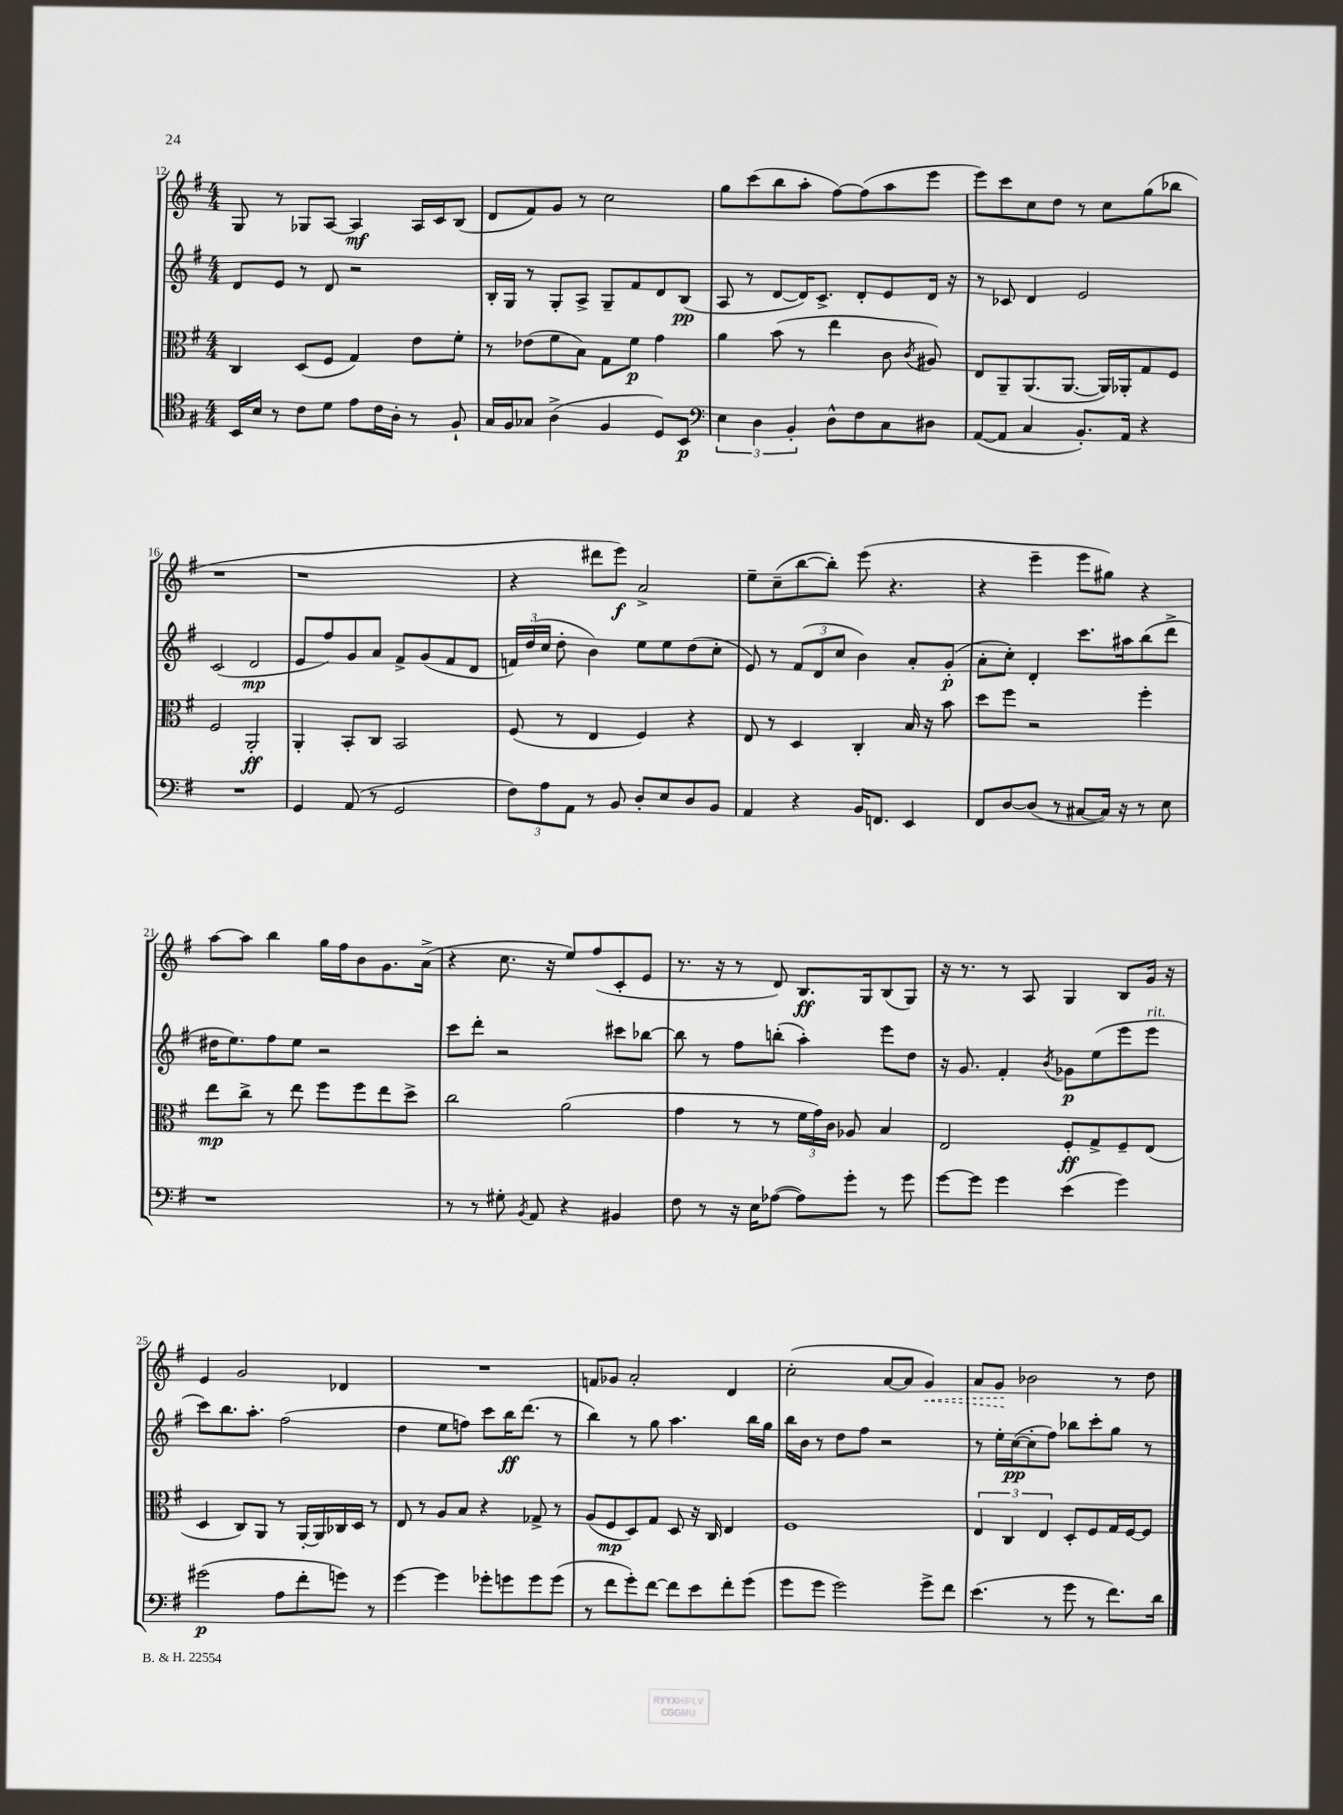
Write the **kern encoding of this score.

**kern	**kern	**kern	**kern
*staff4	*staff3	*staff2	*staff1
*clefC4	*clefC3	*clefG2	*clefG2
*k[f#]	*k[f#]	*k[f#]	*k[f#]
*M4/4	*M4/4	*M4/4	*M4/4
16BB	4C	8d	8G
16B	.	.	.
8r	.	8e	8r
8c	(8D	8r	8G-
8d	8F#	8d	[8A
8e	4G)	2r	4A]
16c	.	.	.
16A'	.	.	.
8r	8e	.	16A
.	.	.	16c
8F#`	8f#'	.	(8B
=	=	=	=
16G	8r	16B'	8d
16F#	.	16G	.
8G-	(8e-	8r	8f#)
(4A^	8f#	8G'	8g
.	8B)	8A^	8r
4F#	8G	8G~	2cc
.	8f#	8f#	.
8D)	4g	8d	.
8BB	.	(8B	.
=	=	=	=
*clefF4	*	*	*
6E	4a	8A	8gg
.	.	8r	(8ccc
6D	.	.	.
.	(8b	[8d	8bb
6BB'	.	.	.
.	8r	16d])	8aa'
.	.	8.c^	.
8D^^	4ee	.	[8ff#)
8F#	.	8d'	(8ff#]
8C	8c	8e	8aa
.	8qc	.	.
8D#	8A#)	16d	8eee
.	.	16r	.
=	=	=	=
([8AA	8E	8r	8eee)
8AA]	8AA~	8c-	8ccc
4C	(8.AA	4d	8cc
.	.	.	8dd
.	[8.AA	.	.
8.BB')	.	2e	8r
.	16AA])	.	8cc
16AA	16AA-'	.	.
4r	8G	.	(8gg
.	8F#	.	8bb-
=	=	=	=
1r	2F#	(2c	1r
.	2AA'	2d	.
=	=	=	=
4GG	4AA'	8e	1r
.	.	8ff#)	.
(8AA	8BB'	8g	.
8r	8C	8a	.
2GG	2BB	8f#^	.
.	.	(8g	.
.	.	8f#	.
.	.	8d	.
=	=	=	=
12F#)	(8F#	24f)	4r
.	.	(24dd	.
12A	.	24cc	.
.	8r	8dd'	.
12AA	.	.	.
8r	4E	4b)	8ddd#
8BB	.	.	8eee)
8D'	4F#)	8ee	2a^
8E	.	8ee	.
8D	4r	(8dd	.
8BB	.	8cc'	.
=	=	=	=
4AA	8E	8e)	8ee~
.	8r	8r	(8cc~
4r	4D	(12f#	[8bb
.	.	12d	.
.	.	.	8bb'])
.	.	12cc	.
16BB	4C'	4b)	(8eee
8.FF	.	.	.
.	.	.	4.r
4EE	16B	8a'	.
.	16r	.	.
.	8b	(8g'	.
=	=	=	=
8FF#	8dd	8a'	4r
[8D	8ff#	8cc')	.
(8D]	2r	4d'	4eee~
8r	.	.	.
[8C#	.	8.ccc	8eee
16C#])	.	.	8gg#)
16r	.	16aa#	.
8r	4ff#'	(8bb	4r
8E	.	8ddd^	.
=	=	=	=
1r	8ee	16dd#	[8aa
.	.	8.ee)	.
.	8cc^	.	8aa]
.	8r	8ff#	4bb
.	8ee	8ee	.
.	8ff#	2r	16gg
.	.	.	16ff#
.	8ff#	.	8b
.	8ee	.	8.g
.	8dd^	.	.
.	.	.	(16a^
=	=	=	=
8r	2cc	8ccc	4r
8r	.	8ddd'	.
8G#'	.	2r	8.cc
8qBB	.	.	.
8AA	.	.	.
.	.	.	16r
4r	(2a	.	8ee)
.	.	.	(8ff#
4BB#	.	8ccc#	8c'
.	.	[8bb-	8e
=	=	=	=
8F#	4g	8bb-]	8.r
8r	.	8r	.
.	.	.	16r
16r	8r	8ff#	8r
16E	.	.	.
([8A-	8r	(8bb'	8d)
8A-])	24f#	4aa')	8.B
.	24g)	.	.
.	24c	.	.
8g'	8A-	.	.
.	.	.	16G
8r	4B	8eee	(8B
8g	.	8dd	8G)
=	=	=	=
[8g	2E	16r	16r
.	.	8.g	8.r
8g]	.	.	.
4g	.	4f#'	8r
.	.	.	8A
.	.	8qb	.
(4e	8F#'	8g-	4G
.	8G^	(8ee	.
4g)	8F#~	8eee	8B
.	(8E	8eee	16g
.	.	.	16r
=	=	=	=
(2g#	4D	8ccc)	4e
.	.	8.bb	.
.	8C)	.	2g
.	.	8.aa'	.
.	8AA	.	.
8A	8r	(2ff#	.
8f#'	[16AA'	.	.
.	16AA]	.	.
8g)	16C-	.	4d-
.	16D	.	.
8r	8r	.	.
=	=	=	=
[4g	8E	4dd	1r
.	8r	.	.
4g]	8A	8ee	.
.	8B	8ff)	.
8g-'	4r	8ccc	.
8g	.	16bb	.
.	.	(8.ddd	.
8g	8G-^	.	.
(8g	8r	8r	.
=	=	=	=
8r	(8A	4bb)	8f
8f#	8F#	.	8g-
8g')	8D)	8r	2a'
[8f#	8G	8gg	.
8f#]	8D	4.aa	.
8e	16r	.	.
.	16C	.	.
8f#'	4E	.	4d
(8g	.	16bb	.
.	.	16gg	.
=	=	=	=
8g	1F#	16bb	(2cc'
.	.	16b	.
8g	.	8r	.
2g)	.	8dd	.
.	.	8ff#	.
.	.	2r	[8a
.	.	.	8a]
8g^	.	.	4g)
8f#	.	.	.
=	=	=	=
(4.e	6E	8r	8a
.	.	16ee'	8g
.	6C	.	.
.	.	([16cc	.
.	.	8cc']	2b-
.	6E	.	.
8r	.	8ff#)	.
8g	8D'	8bb-	.
8r	8F#	8ccc'	.
8.f#)	16G	8gg	8r
.	[16F#	.	.
.	8F#]	8r	8dd
16d	.	.	.
==	==	==	==
*-	*-	*-	*-
